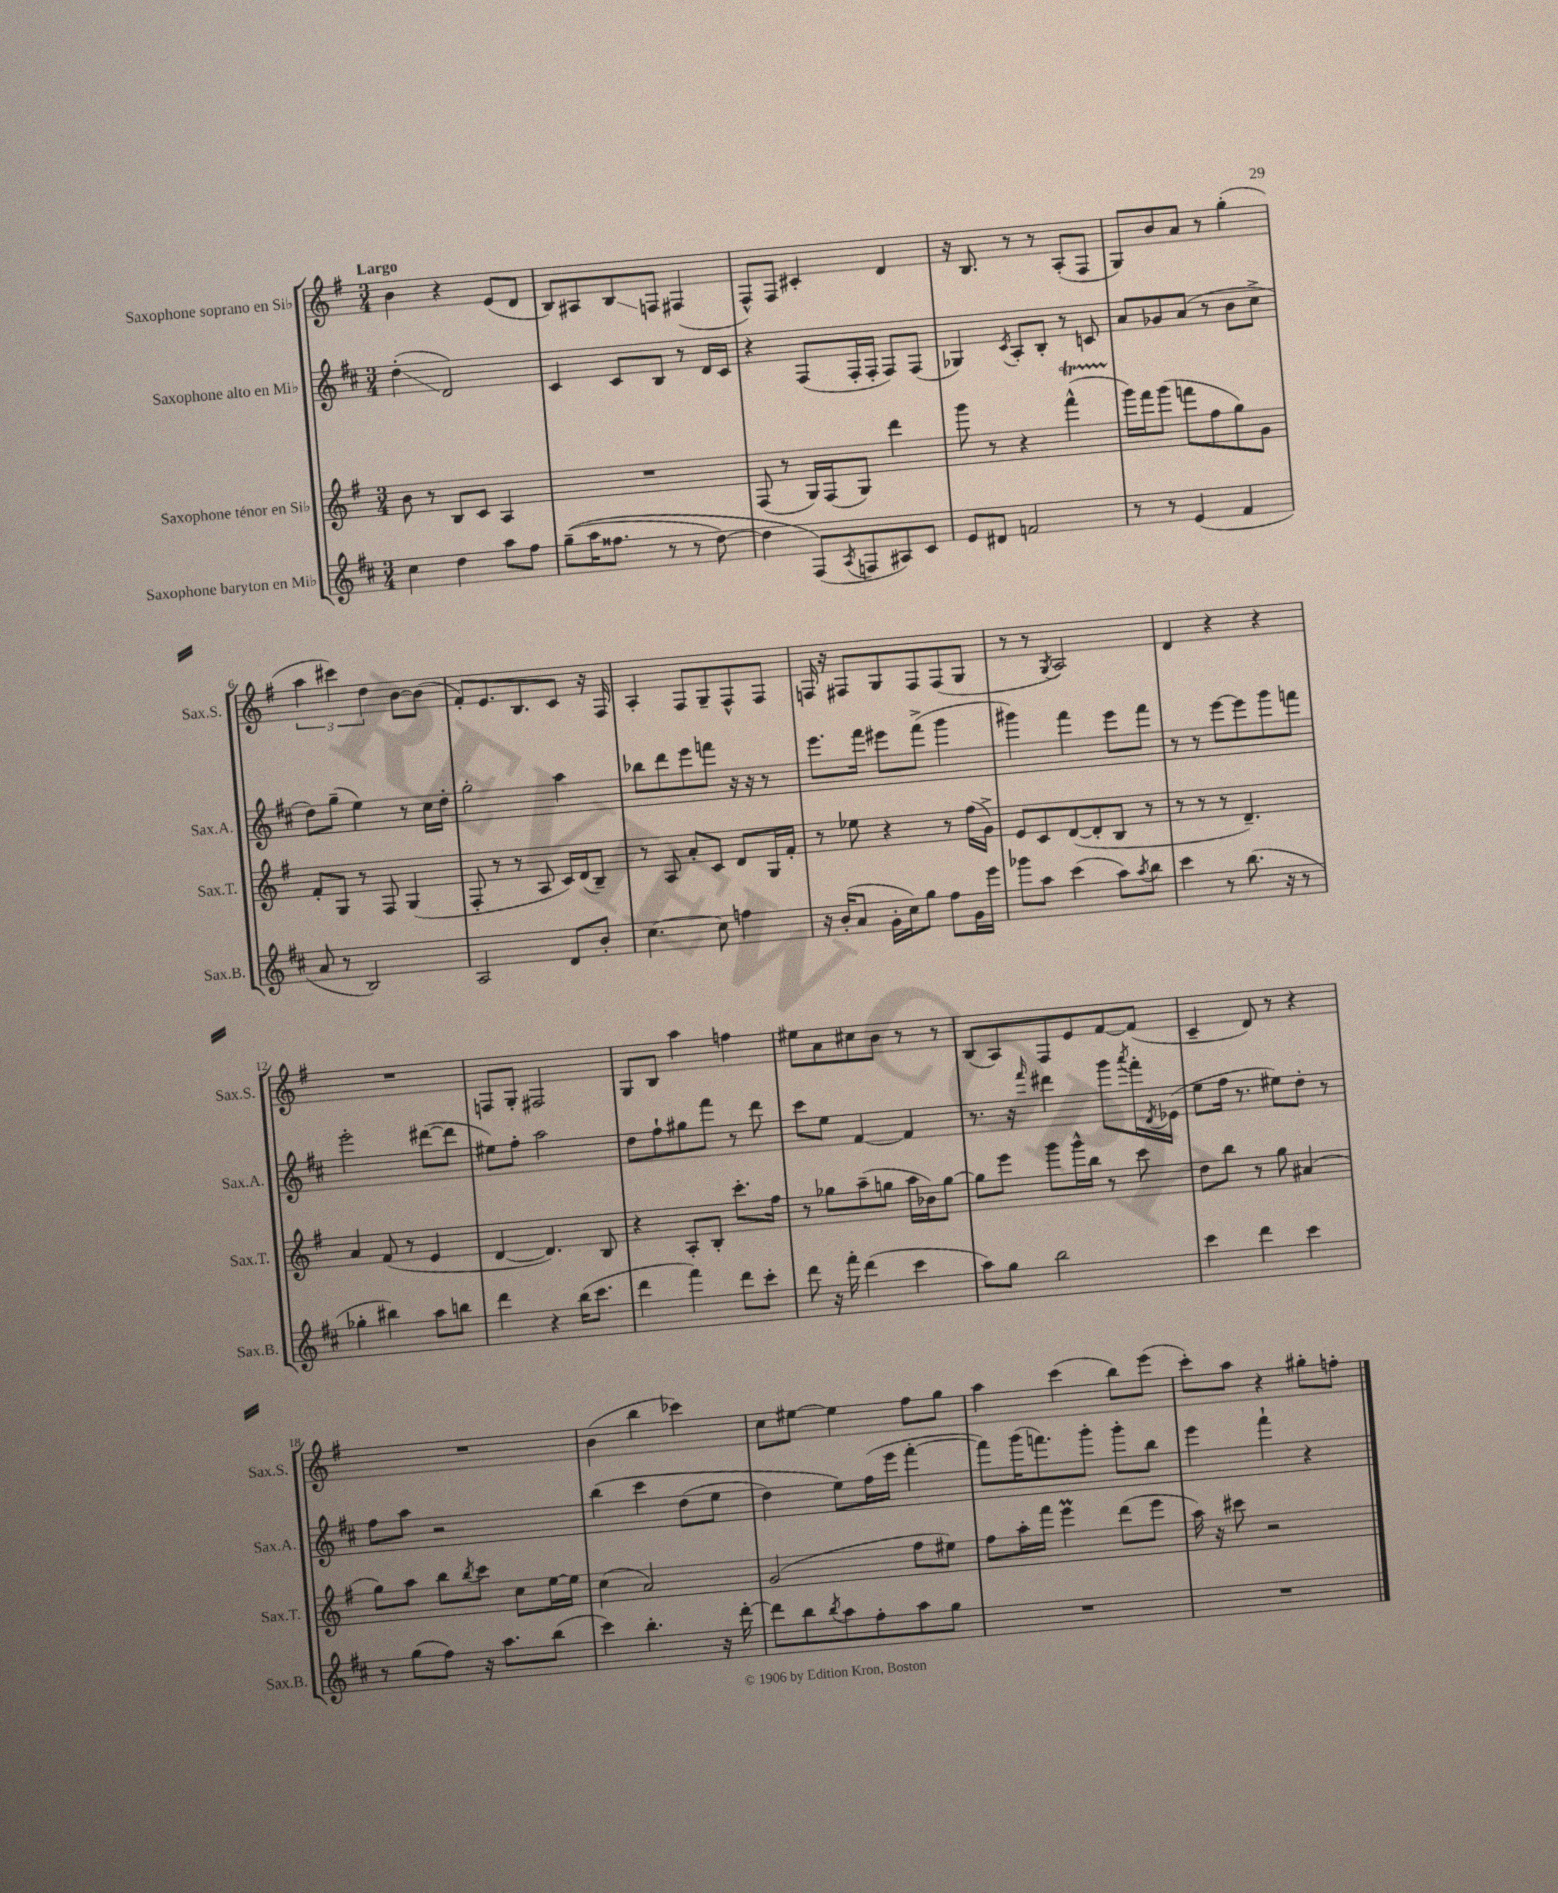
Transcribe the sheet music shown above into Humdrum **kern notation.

**kern	**kern	**kern	**kern
*staff4	*staff3	*staff2	*staff1
*clefG2	*clefG2	*clefG2	*clefG2
*k[f#c#]	*k[f#]	*k[f#c#]	*k[f#]
*M3/4	*M3/4	*M3/4	*M3/4
4cc#	8b	(4dd'	4b
.	8r	.	.
4dd	8B	2d)	4r
.	8c	.	.
8aa	4A	.	(8e
8ff#	.	.	8d
=	=	=	=
&((8gg~	2.r	4c#	8B)
16aa	.	.	8A#
8.ff##	.	.	.
.	.	8c#	8B
8r	.	8B	8F
8r	.	8r	(4F#
[8dd)	.	16d	.
.	.	16c#	.
=	=	=	=
4dd]	(8F#	4r	8F#^^)
.	8r	.	8F#
(8F#&)	16G)	(8F#	4c#'
.	(16F#	.	.
8qA	.	.	.
8F	8G)	16F#'	.
.	.	16F#'	.
8A#)	4ddd	8F#)	4d
8c#	.	(8F#	.
=	=	=	=
8e	8ggg	4G-)	16r
.	.	.	8.B
8d#	8r	.	.
.	.	8qc#	.
2f	4r	8A'	8r
.	.	8B'	8r
.	(4fff#^^	8r	(8A'
.	.	8c	8F#
=	=	=	=
8r	16ggg)	8a	8G)
.	16fff#	.	.
8r	(8ggg	8g-	8b
(4e	8fff	(8a	8a
.	8ff#	8r	8r
4f#	8gg)	8b	(4gg'
.	8g	8cc#^	.
=	=	=	=
8a	8f#'	8dd)	6aa
8r	8G	(8gg~	.
.	.	.	6ccc#)
2B)	8r	4ee)	.
.	.	.	6dd
.	8F#	.	.
.	(4G	8r	[8b
.	.	16cc#	(8b]
.	.	16dd'	.
=	=	=	=
2A	8F#'	2gg'	8f#')
.	8r	.	8.e
.	8r	.	.
.	.	.	8.B
.	8A	.	.
8d	16c)	4aa	8c
.	(16d	.	.
8b'	8B~)	.	16r
.	.	.	16F#
=	=	=	=
[4.cc#	8r	8bb-	4A'
.	8A	8ddd	.
.	8a'	8eee	8F#
8cc#]	8c	8fff	8G~
4ff	8d	16r	8F#^^
.	.	16r	.
.	16G	8r	8F#
.	16f#'	.	.
=	=	=	=
16r	8r	8.eee	16F
(16b'	.	.	16r
8a	8ee-	.	8F#
.	.	16fff#	.
16g'	4r	8eee#	8G
16cc#)	.	.	.
8gg	.	(8fff#^	8F#
8ff#	8r	4ggg	(8F#
16g	(16ff#	.	8G
16eee	16g^)	.	.
=	=	=	=
8ggg-	8e	4ggg#)	8r
8aa	8c	.	8r
.	.	.	8qG
(4ccc#	([8d	4fff#	2A)
.	8d']	.	.
8aa)	8B	8eee	.
8qaa	.	.	.
8bb	8r	8fff#	.
=	=	=	=
4ccc#	8r	8r	4d
.	8r	8r	.
8r	8r	[8eee	4r
(8.bb	4.d~)	8eee]	.
.	.	8ggg	4r
16r	.	.	.
8r	.	8fff	.
=	=	=	=
4gg-'	4a	2eee'	2.r
4bb#)	(8f#	.	.
.	8r	.	.
8aa	4e	([8ddd#	.
8bb	.	8ddd#]	.
=	=	=	=
4ddd	[4d	8ee#)	8F
.	.	8ff#'	8G'
4r	4.d])	2aa	2F#
(16bb	.	.	.
8.ccc#	.	.	.
.	8B	.	.
=	=	=	=
4ddd	4r	8dd	8G
.	.	8ff#`	8B
4fff#)	8A'	8gg#	4aa
.	8B'	8fff#	.
8ddd	8.ccc'	8r	4ff
8ccc#'	.	8ddd	.
.	16ff#	.	.
=	=	=	=
8ddd	8r	8ccc#	8ee#
16r	8gg-	8ee	8a
16fff#'	.	.	.
(4ddd	(8aa~	[4f#	8cc#
.	8gg	.	8b
4ccc#	16aa	4f#]	8r
.	16b-)	.	.
.	[8gg	.	8r
=	=	=	=
8aa)	8gg]	8.r	(8B
8gg	8eee	.	8A)
.	.	16r	.
.	.	16qqfff#	.
2bb	8ggg	4ddd#	8F#
.	16ggg^^	.	8e
.	16bb	.	.
.	8r	8ggg	[8f#
.	.	8qaaa	.
.	8ccc	16fff#'	(8f#]
.	.	8qd	.
.	.	(16e-	.
=	=	=	=
4ccc#	8dd	8ee	4c~
.	8bb	16ff#	.
.	.	8.r	.
4ddd	8r	.	8d)
.	8gg	8ee#)	8r
4ccc#	(4a#	8dd'	4r
.	.	8r	.
=	=	=	=
8r	8gg)	8ff#	2.r
(8gg	8aa	8aa	.
8ff#)	8bb	2r	.
.	8qbb	.	.
16r	8ccc	.	.
8.aa	.	.	.
.	8cc	.	.
(8bb	[16ee	.	.
.	16ee]	.	.
=	=	=	=
4ccc#)	(4cc	&(4bb	(4b
4.bb'	2a)	4ccc#	4bb
.	.	(8dd	4ccc-)
16r	.	8ee	.
[16ddd'	.	.	.
=	=	=	=
8ddd]	(2g	4dd)	8cc
8bb	.	.	[8ee#
8qbb	.	.	.
8aa	.	8ee&)	4ee#]
8ff#'	.	(16ff#	.
.	.	16eee	.
8aa	8ff#	[4fff#'	8ff#
8gg	8ee#)	.	8gg
=	=	=	=
2.r	8ff#	8fff#])	4aa
.	16aa'	(16ggg	.
.	16fff#	8.fff)	.
.	4eee	.	(4ccc
.	.	8ggg'	.
.	(8ddd	8ggg'	8bb)
.	8eee	8bb	(8eee
=	=	=	=
2.r	16aa)	4eee	8ccc')
.	16r	.	.
.	8ccc#	.	8aa
.	2r	4fff#`	4r
.	.	4r	8gg#'
.	.	.	8ff'
==	==	==	==
*-	*-	*-	*-
